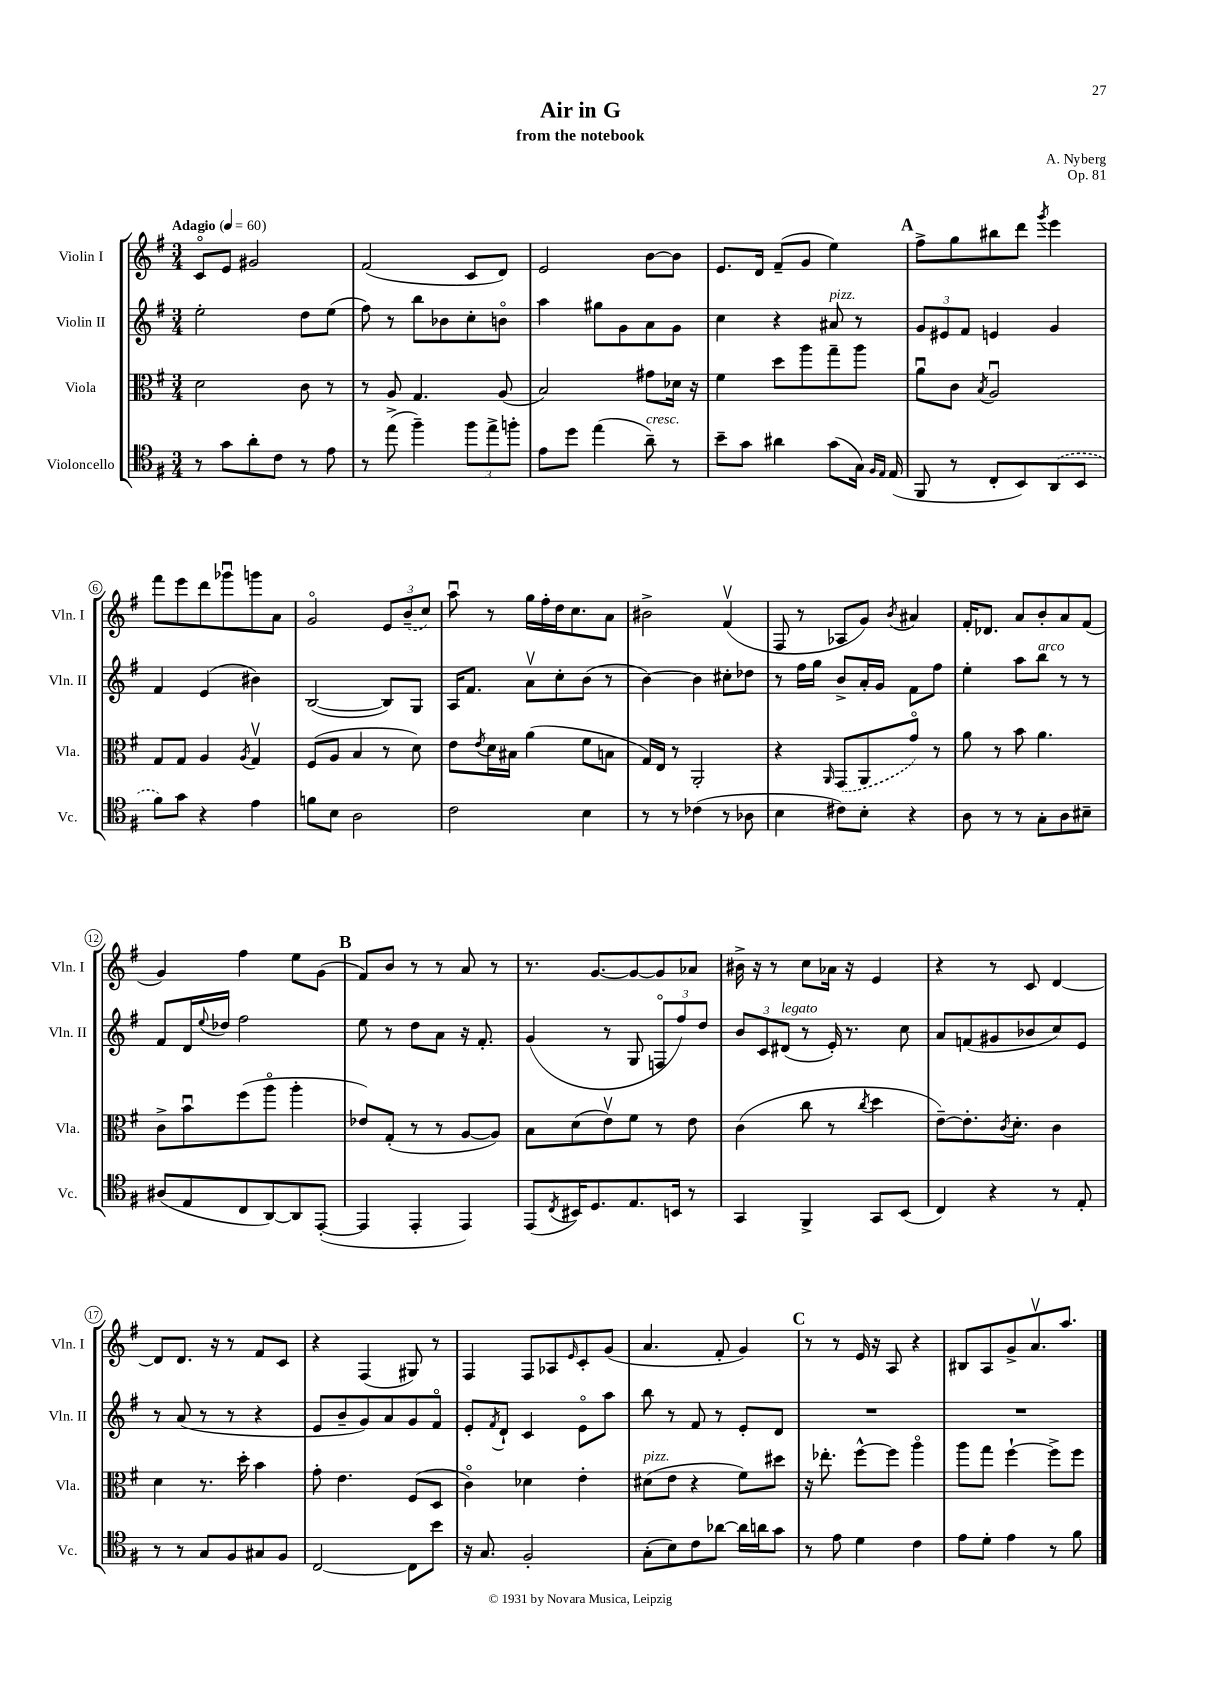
\header { title = "Air in G" composer = "A. Nyberg" subtitle = "from the notebook" opus = "Op. 81" }
<<
\new StaffGroup <<
\new Staff = "s0" \with { instrumentName = "Violin I" shortInstrumentName = "Vln. I" } {
    \clef treble \key g \major \numericTimeSignature \time 3/4 \tempo "Adagio" 4 = 60
    c'8\flageolet e'8 gis'2 |
    fis'2( c'8 d'8) |
    e'2 b'8~ b'8 |
    e'8. d'16 fis'8--( g'8 e''4) |
    \mark \markup { \bold "A" } fis''8-> g''8 bis''8 d'''8 \acciaccatura { g'''8 } e'''4 |
    fis'''8 e'''8 d'''8 ges'''8\downbow g'''8 a'8 |
    g'2\flageolet \tuplet 3/2 { e'8 \once \slurDashed b'8--( c''8) } |
    a''8\downbow r8 g''16 fis''16-. d''16 c''8. a'8 |
    bis'2-> fis'4\upbow( |
    fis8 r8 aes8 g'8) \acciaccatura { b'8 } ais'4 |
    fis'16-. des'8. a'8 b'8-. a'8 fis'8( |
    g'4) fis''4 e''8 g'8( |
    \mark \markup { \bold "B" } fis'8) b'8 r8 r8 a'8 r8 |
    r8. g'8.~ g'8~ g'8 aes'8 |
    bis'16-> r16 r8 c''8 aes'16 r16 e'4 |
    r4 r8 c'8 d'4~ |
    d'8 d'8. r16 r8 fis'8 c'8 |
    r4 fis4( gis8) r8 |
    fis4 fis8 aes8 \grace { e'16 } c'8-. g'8( |
    a'4. fis'8-. g'4) |
    \mark \markup { \bold "C" } r8 r8 e'16 r16 a8 r4 |
    bis8 a8 g'8-> a'8.\upbow a''8. \bar "|." |
}
\new Staff = "s1" \with { instrumentName = "Violin II" shortInstrumentName = "Vln. II" } {
    \clef treble \key g \major \numericTimeSignature \time 3/4
    e''2-. d''8 e''8( |
    fis''8) r8 b''8 bes'8 c''8-. b'8\flageolet |
    a''4 gis''8 g'8 a'8 g'8 |
    c''4 r4 ais'8^\markup { \italic "pizz." } r8 |
    \mark \markup { \bold "A" } \tuplet 3/2 { g'8 eis'8 fis'8 } e'4 g'4 |
    fis'4 e'4( bis'4) |
    b2~( b8) g8 |
    a16 fis'8. a'8\upbow c''8-. b'8( r8 |
    b'4~) b'4 cis''8-. des''8 |
    r8 fis''16 g''16 b'8-> a'16-. g'16 fis'8 fis''8 |
    e''4-. a''8 b''8^\markup { \italic "arco" } r8 r8 |
    fis'8 d'16 \appoggiatura { e''8 } des''16 fis''2 |
    \mark \markup { \bold "B" } e''8 r8 d''8 a'8 r16 fis'8.-. |
    g'4( r8 g8 \tuplet 3/2 { f8\flageolet fis''8) d''8 } |
    \tuplet 3/2 { b'8 c'8 dis'8^\markup { \italic "legato" }( } r8 e'16-.) r8. c''8 |
    a'8 f'8( gis'8 bes'8 c''8) e'8 |
    r8 a'8( r8 r8 r4 |
    e'8 b'8-- g'8) a'8 g'8 fis'8\flageolet |
    e'8-. \acciaccatura { fis'8 } d'8-! c'4 e'8\flageolet a''8 |
    b''8 r8 fis'8 r8 e'8-. d'8 |
    \mark \markup { \bold "C" } R2. |
    R2. \bar "|." |
}
\new Staff = "s2" \with { instrumentName = "Viola" shortInstrumentName = "Vla." } {
    \clef alto \key g \major \numericTimeSignature \time 3/4
    d'2 c'8 r8 |
    r8 a8 g4. a8( |
    b2) gis'8 des'16 r16 |
    fis'4 d''8 a''8 g''8-- a''8 |
    \mark \markup { \bold "A" } a'8\downbow c'8 \acciaccatura { b8 } a2\downbow |
    g8 g8 a4 \acciaccatura { a8 } g4\upbow |
    fis8( a8 b4 r8 d'8) |
    e'8 \acciaccatura { e'8 } d'16 bis16 a'4( fis'8 b8 |
    g16) e16 r8 a,2-. |
    r4 \grace { a,16 } \once \slurDashed g,8( a,8 g'8\flageolet) r8 |
    a'8 r8 b'8 a'4. |
    c'8-> b'8\downbow fis''8( a''8\flageolet a''4-. |
    \mark \markup { \bold "B" } ees'8) g8-.( r8 r8 a8~ a8) |
    b8 d'8( e'8\upbow) fis'8 r8 e'8 |
    c'4( c''8 r8 \acciaccatura { c''8 } d''4 |
    e'8~--) e'8.-. \acciaccatura { c'8 } d'8.-. c'4 |
    d'4 r8. d''16-. b'4 |
    g'8-. e'4. fis8( d8 |
    c'4\flageolet) des'4 e'4-. |
    dis'8^\markup { \italic "pizz." }( e'8 r4 fis'8) dis''8 |
    \mark \markup { \bold "C" } r16 ees''8.-. fis''8~-^ fis''8 a''4\flageolet |
    a''8 g''8 fis''4~-! fis''8-> fis''8 \bar "|." |
}
\new Staff = "s3" \with { instrumentName = "Violoncello" shortInstrumentName = "Vc." } {
    \clef tenor \key g \major \numericTimeSignature \time 3/4
    r8 g'8 a'8-. c'8 r8 e'8 |
    r8 e''8->( fis''4--) \tuplet 3/2 { fis''8 e''8-> f''8-. } |
    e'8 d''8 e''4( a'8--^\markup { \italic "cresc." }) r8 |
    b'8-- g'8 ais'4 g'8( g16) \grace { fis16 e16 } e16( |
    \mark \markup { \bold "A" } fis,8 r8 c8-. b,8) \once \slurDashed a,8( b,8 |
    fis'8) g'8 r4 e'4 |
    f'8 b8 a2 |
    c'2 b4 |
    r8 r8 ces'4( r8 aes8 |
    b4 cis'8) b8-. r4 |
    a8 r8 r8 g8-. a8 bis8-- |
    ais8( e8 c8 a,8~) a,8 e,8~-.( |
    \mark \markup { \bold "B" } e,4 e,4-. e,4) |
    e,8( \acciaccatura { c8 } bis,16) d8. e8. b,16 r8 |
    g,4 fis,4-> g,8 b,8( |
    c4) r4 r8 e8-. |
    r8 r8 g8 fis8 gis8 fis8 |
    c2~ c8 b'8 |
    r16 g8. fis2-. |
    g8-.( b8) c'8 aes'8~ aes'16 a'16 g'8 |
    \mark \markup { \bold "C" } r8 e'8 d'4 c'4 |
    e'8 d'8-. e'4 r8 fis'8 \bar "|." |
}
>>
>>
\layout { \context { \Score \override BarNumber.stencil = #(make-stencil-circler 0.1 0.3 ly:text-interface::print) } }
